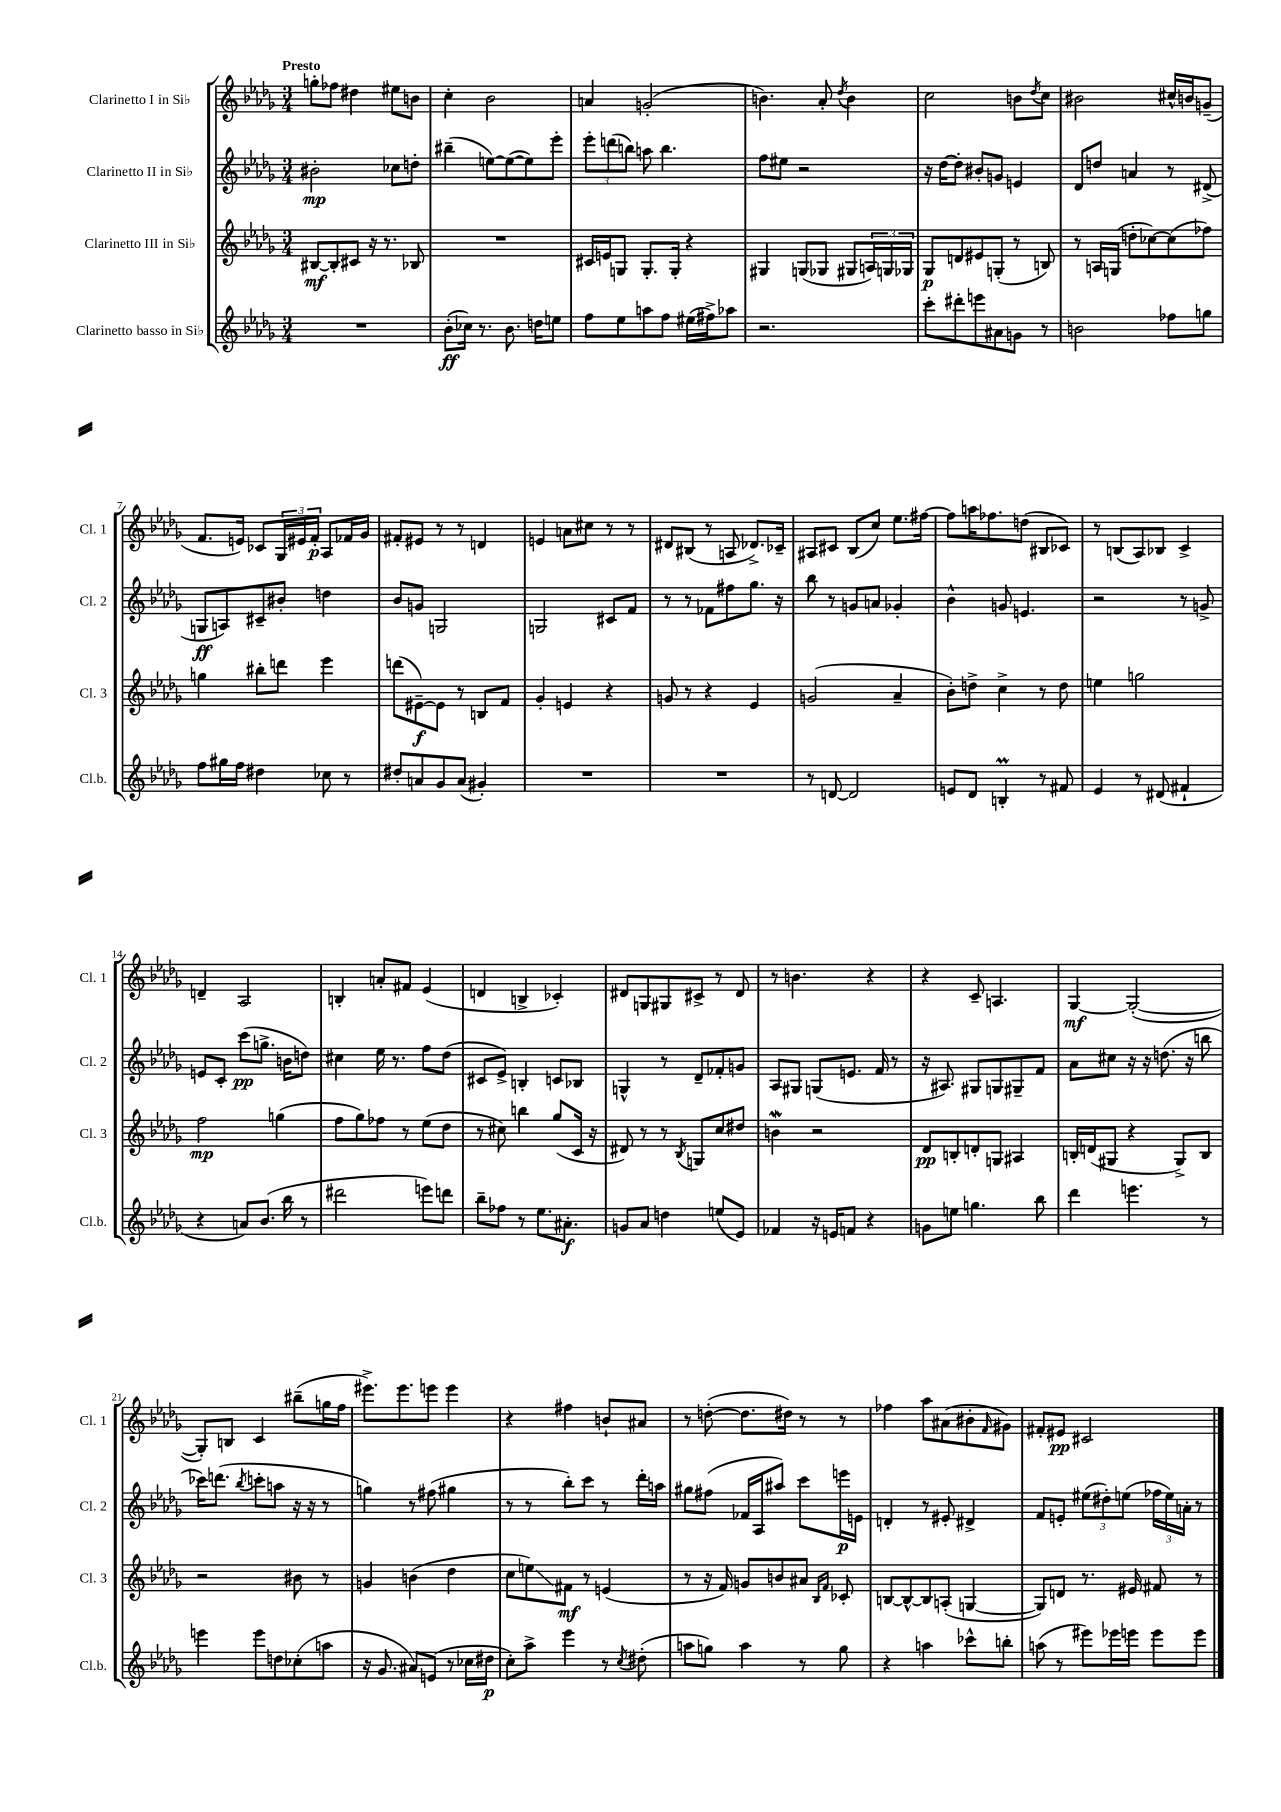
<<
\new StaffGroup <<
\new Staff = "s0" \with { instrumentName = "Clarinetto I in Sib" shortInstrumentName = "Cl. 1" } {
    \clef treble \key des \major \numericTimeSignature \time 3/4 \tempo "Presto"
    g''8-. fes''8 dis''4 eis''8 b'8 |
    c''4-. bes'2 |
    a'4 g'2-.( |
    b'4.) aes'8-. \acciaccatura { des''8 } b'4 |
    c''2 b'8 \acciaccatura { des''8 } c''8 |
    bis'2 cis''16-^ b'16 g'8--( |
    f'8. e'16) ces'8 \tuplet 3/2 { ges16 eis'16 f'16-.\p } aes8 fes'16 ges'16 |
    fis'8-. eis'8 r8 r8 d'4 |
    e'4 a'8 cis''8 r8 r8 |
    dis'8 bis8( r8 a8 des'8.->) ces'16-- |
    ais8 cis'8 bes8( c''8) ees''8. fis''16~ |
    fis''8 a''16 fes''8. d''8( bis8 ces'8) |
    r8 b8( aes8) bes8 c'4-> |
    d'4-- aes2 |
    b4-. a'8-. fis'8 ees'4( |
    d'4 b4-> ces'4-.) |
    dis'8 g8 gis8 cis'8-> r8 dis'8 |
    r8 b'4. r4 |
    r4 c'8-- a4. |
    ges4~\mf ges2~-.( |
    ges8-.) b8 c'4 bis''8--( g''16 f''16 |
    eis'''8.->) eis'''8. e'''8 e'''4 |
    r4 fis''4 b'8-! ais'8 |
    r8 d''8~-.( d''8. dis''16) r8 r8 |
    fes''4 aes''8 ais'8( bis'8-. \grace { f'16 } gis'8) |
    fis'8-. eis'8\pp cis'2 \bar "|." |
}
\new Staff = "s1" \with { instrumentName = "Clarinetto II in Sib" shortInstrumentName = "Cl. 2" } {
    \clef treble \key des \major \numericTimeSignature \time 3/4
    bis'2-.\mp ces''8 d''8-. |
    bis''4--( e''8~) e''8~( e''8) ees'''8-. |
    \tuplet 3/2 { ees'''8-. d'''8( b''8) } a''8 b''4. |
    f''8 eis''8 r2 |
    r16 des''16~ des''8-. bis'8-. g'8 e'4 |
    des'8 d''8 a'4 r8 dis'8->( |
    g8\ff a8) cis'8-- bis'8-. d''4 |
    bes'8 g'8 g2 |
    g2 cis'8 f'8 |
    r8 r8 fes'8 fis''8 ges''8. r16 |
    bes''8 r8 g'8 a'8 ges'4-. |
    bes'4-^ g'8 e'4. |
    r2 r8 g'8-> |
    e'8 c'8-. c'''8\pp( g''8.-> b'16 d''8) |
    cis''4 ees''16 r8. f''8 des''8( |
    cis'8 ees'8->) b4-. c'8 bes8 |
    g4-^ r8 des'8-- fes'8-. g'8 |
    aes8 gis8 g8( e'8. f'16 r8 |
    r16 ais8.) gis8 g8 gis8-- f'8 |
    aes'8 cis''8 r16 r16 d''8.( r16 b''8 |
    ces'''16) d'''8.( \acciaccatura { bes''8 } c'''8-. a''8 r16 r16 r8 |
    g''4) r8 fis''8( gis''4 |
    r8 r8 bes''8-.) c'''8 r8 des'''16-. a''16 |
    gis''8 fis''8( fes'16 aes16 ais''8) c'''8 e'''16\p e'16 |
    d'4-. r8 eis'8-. dis'4-> |
    f'8 e'8-. \tuplet 3/2 { eis''8( dis''8-.) e''8( } \tuplet 3/2 { fes''16 e''16) a'16-. } r8 \bar "|." |
}
\new Staff = "s2" \with { instrumentName = "Clarinetto III in Sib" shortInstrumentName = "Cl. 3" } {
    \clef treble \key des \major \numericTimeSignature \time 3/4
    bis8~\mf bis8-. cis'8 r16 r8. bes8 |
    R2. |
    cis'16 e'16 g8 g8.-. g16-. r4 |
    gis4 g8( ges8 gis8 \tuplet 3/2 { a16) g16 ges16 } |
    ges8\p d'8 eis'8 g8-.( r8 b8) |
    r8 a16 g16( d''8-. ces''8~) ces''8( fes''8) |
    g''4 bis''8-. d'''8 ees'''4 |
    d'''8( eis'8~--\f) eis'8 r8 b8 f'8 |
    ges'4-. e'4 r4 |
    g'8 r8 r4 ees'4 |
    g'2( aes'4-- |
    bes'8-.) d''8-> c''4-> r8 d''8 |
    e''4 g''2 |
    f''2\mp g''4( |
    f''8 ges''8) fes''8 r8 ees''8( des''8 |
    r8 cis''8) b''4 ges''8( c'16 r16 |
    dis'8) r8 r8 \acciaccatura { bes8 } g8 c''8 dis''8 |
    b'4\mordent r2 |
    des'8\pp b8-. d'8-. g8 ais4 |
    b16-. d'16( gis8 r4 gis8->) b8 |
    r2 bis'8 r8 |
    g'4 b'4( des''4 |
    c''8 e''8\glissando) fis'8\mf r8 e'4( |
    r8 r16 f'16) g'8 b'8 ais'8 \grace { bes16 f'16 } ces'8-. |
    b8~ b8~-^ b8 a8-.( g4~ |
    g8) d'8 r8. eis'16 fis'8 r8 \bar "|." |
}
\new Staff = "s3" \with { instrumentName = "Clarinetto basso in Sib" shortInstrumentName = "Cl.b." } {
    \clef treble \key des \major \numericTimeSignature \time 3/4
    R2. |
    bes'8-.\ff( ces''16) r8. bes'8. d''16 e''8 |
    f''8 ees''8 a''8 f''8 eis''16( fis''16->) aes''8 |
    r2. |
    c'''8-. dis'''8-. e'''8 ais'8 g'8 r8 |
    b'2 fes''8 g''8 |
    f''8 gis''16 f''16 dis''4 ces''8 r8 |
    dis''8-. a'8 ges'8 a'8( gis'4-.) |
    R2. |
    R2. |
    r8 d'8~ d'2 |
    e'8 des'8 b4-.\prall r8 fis'8 |
    ees'4 r8 dis'8( fis'4-! |
    r4 a'8) bes'8.( bes''16 r8 |
    dis'''2 e'''8) d'''8 |
    bes''8-- fes''8 r8 ees''8. ais'8.-.\f |
    g'8 aes'8 d''4 e''8( ees'8) |
    fes'4 r16 e'16 f'8 r4 |
    g'8 e''8 g''4. bes''8 |
    des'''4 e'''4. r8 |
    e'''4 e'''8 d''8 ces''8-.( a''8 |
    r16 ges'8. ais'8) e'8( r8 ces''16 dis''16\p |
    c''8-.) aes''8-> ees'''4 r8 \acciaccatura { c''8 } dis''8-.( |
    a''8 g''8) a''4 r8 g''8 |
    r4 a''4 ces'''8-^ b''8-. |
    a''8( r8 eis'''8) ees'''16 e'''16 e'''8 e'''8 \bar "|." |
}
>>
>>
